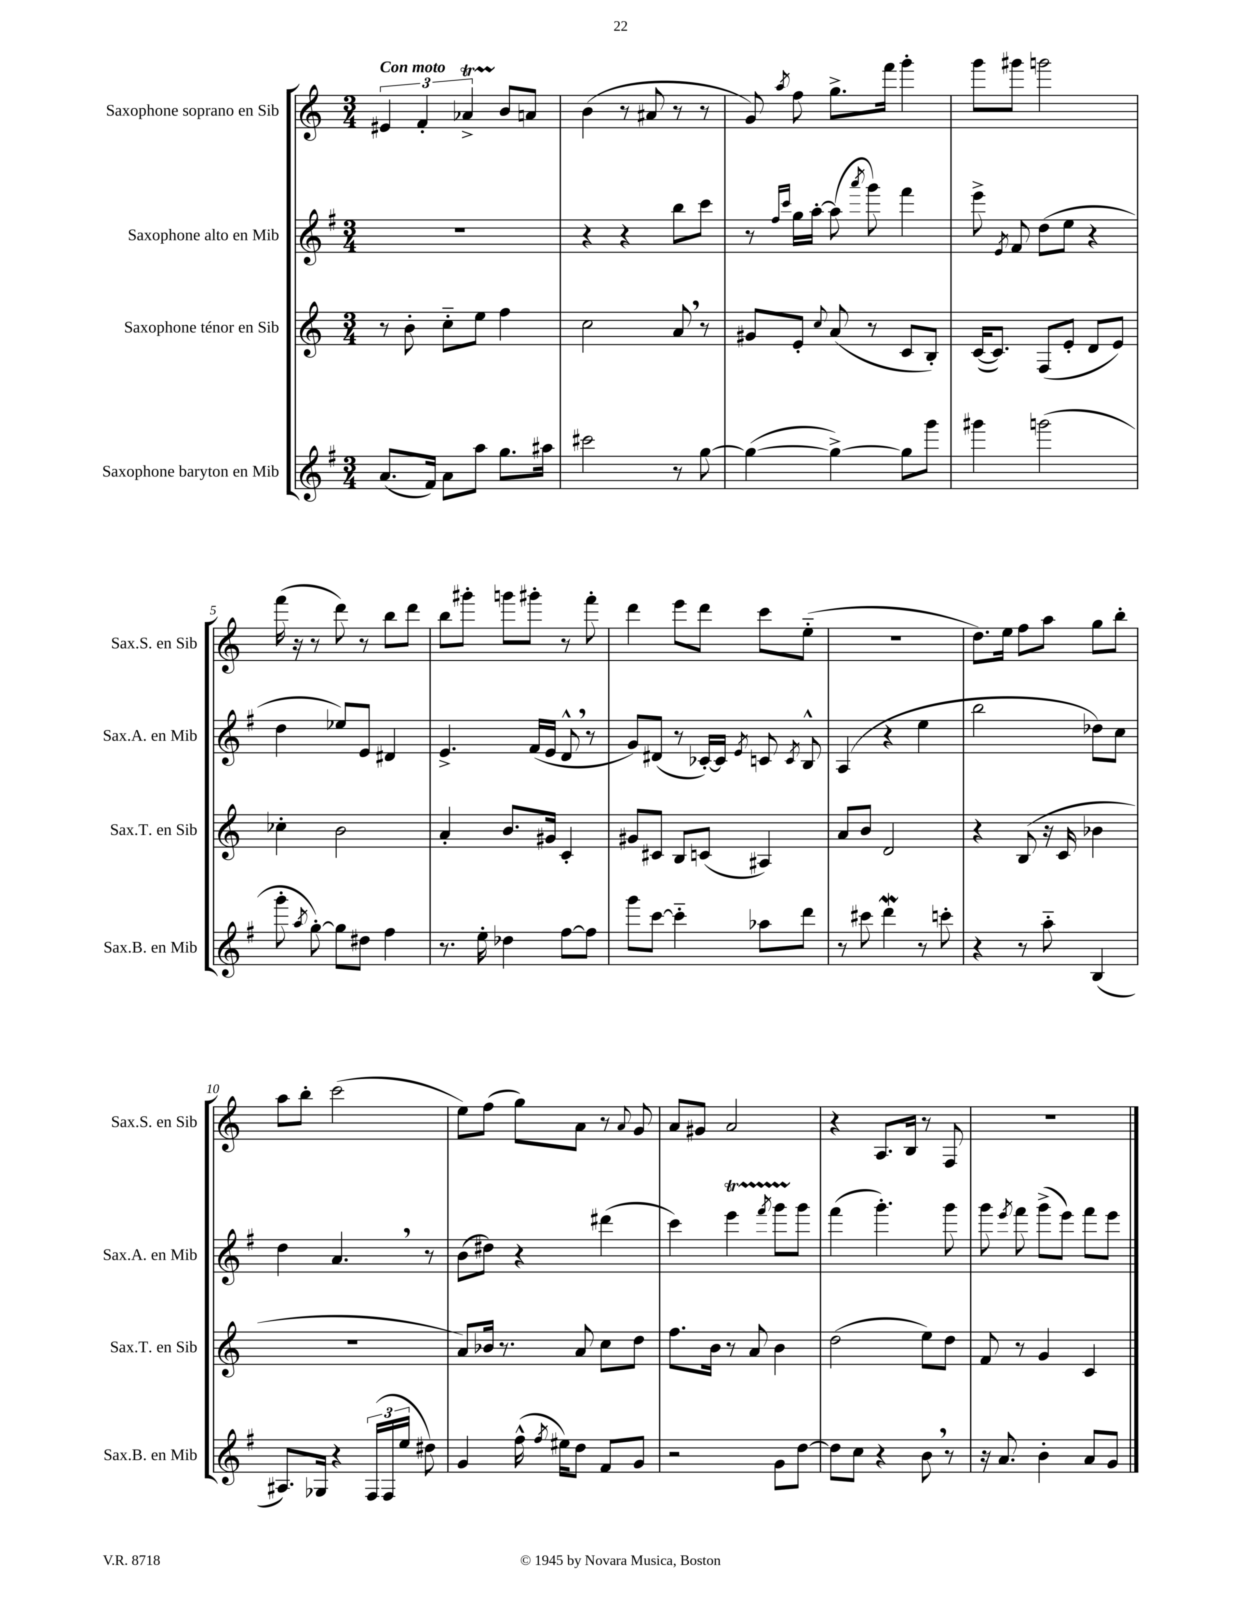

**kern	**kern	**kern	**kern
*staff4	*staff3	*staff2	*staff1
*clefG2	*clefG2	*clefG2	*clefG2
*k[f#]	*k[]	*k[f#]	*k[]
*M3/4	*M3/4	*M3/4	*M3/4
(8.a	8r	2.r	6e#
.	8b'	.	.
.	.	.	6f'
16f#)	.	.	.
8a	8cc'~	.	.
.	.	.	6a-^
8aa	8ee	.	.
8.gg	4ff	.	8b
.	.	.	8a
16aa#	.	.	.
=	=	=	=
2ccc#	2cc	4r	(4b
.	.	4r	8r
.	.	.	8a#
8r	8a	8bb	8r
[8gg	8r	8ccc	8r
=	=	=	=
(4gg_	8g#	8r	8g)
.	.	16qqff#	.
.	.	16qqccc	8qaa
.	8e'	16gg	8ff
.	.	[16aa'	.
.	8qqcc	.	.
4gg^_)	(8a	(8aa]	8.gg^
.	.	8qaaa	.
.	8r	8ggg)	.
.	.	.	16fff
8gg]	8c	4fff#	4ggg'
8ggg	8B')	.	.
=	=	=	=
4ggg#	([16c	8eee^	8ggg
.	8.c])	.	.
.	.	8qe	.
.	.	8f#	8ggg#
(2ggg	(8F	(8dd	2ggg
.	8e'	8ee	.
.	8d	4r	.
.	8e)	.	.
=	=	=	=
8ggg'	4cc-'	4dd	(16fff
.	.	.	16r
8qaa	.	.	.
[8gg')	.	.	8r
8gg]	2b	8ee-)	8ddd)
8dd#	.	8e	8r
4ff#	.	4d#	8bb
.	.	.	8ddd
=	=	=	=
8.r	4a'	4.e^	8bb
.	.	.	8ggg#'
16ee'	.	.	.
4dd-	8.b	.	8ggg
.	.	(16f#	8ggg#'
.	16g#	16e	.
[8ff#	4c'	8d^^	8r
8ff#]	.	8r	8fff'
=	=	=	=
8ggg	8g#	8g)	4ddd
[8ccc	8c#	(8d#	.
4ccc'~]	8B	8r	8eee
.	(8c	[16c-')	8ddd
.	.	16c-]	.
.	.	8qe	.
8aa-	4A#)	8c	8ccc
.	.	8qc	.
8ddd	.	8B^^	(8ee'~
=	=	=	=
8r	8a	(4A	2.r
8ccc#	8b	.	.
4ddd	2d	4r	.
8r	.	4ee	.
8ccc'	.	.	.
=	=	=	=
4r	4r	2bb	8.dd)
.	.	.	16ee
8r	(8B	.	8ff
8aa'~	16r	.	8aa
.	16c	.	.
(4B	4b-	8dd-)	8gg
.	.	8cc	8bb'
=	=	=	=
8.A#)	2.r	4dd	8aa
.	.	.	8bb'
16G-	.	.	.
4r	.	4.a	(2ccc
(24F#	.	.	.
24F#	.	.	.
24ee	.	.	.
8dd#)	.	8r	.
=	=	=	=
4g	8a)	(8b	8ee)
.	16b-	8dd#)	(8ff
.	8.r	.	.
(16ff#^^	.	4r	8gg)
8qff#	.	.	.
16ee#)	.	.	.
8dd	8a	.	8a
8f#	8cc	(4ddd#	8r
.	.	.	8qqa
8g	8dd	.	8g
=	=	=	=
2r	8.ff	4ccc)	8a
.	.	.	8g#
.	16b	.	.
.	8r	4eee	2a
.	8a	.	.
.	.	8qfff#	.
8g	4b	8ggg	.
[8dd	.	8ggg	.
=	=	=	=
8dd]	(2dd	(4fff#	4r
8cc	.	.	.
4r	.	4.ggg')	8.A
.	.	.	16B
8b	8ee)	.	8r
8r	8dd	8ggg	8F
=	=	=	=
16r	8f	8ggg	2.r
8.a	.	.	.
.	.	8qeee	.
.	8r	8fff#	.
4b'	4g	(8ggg^	.
.	.	8eee)	.
8a	4c	8fff#	.
8g	.	8eee	.
==	==	==	==
*-	*-	*-	*-
